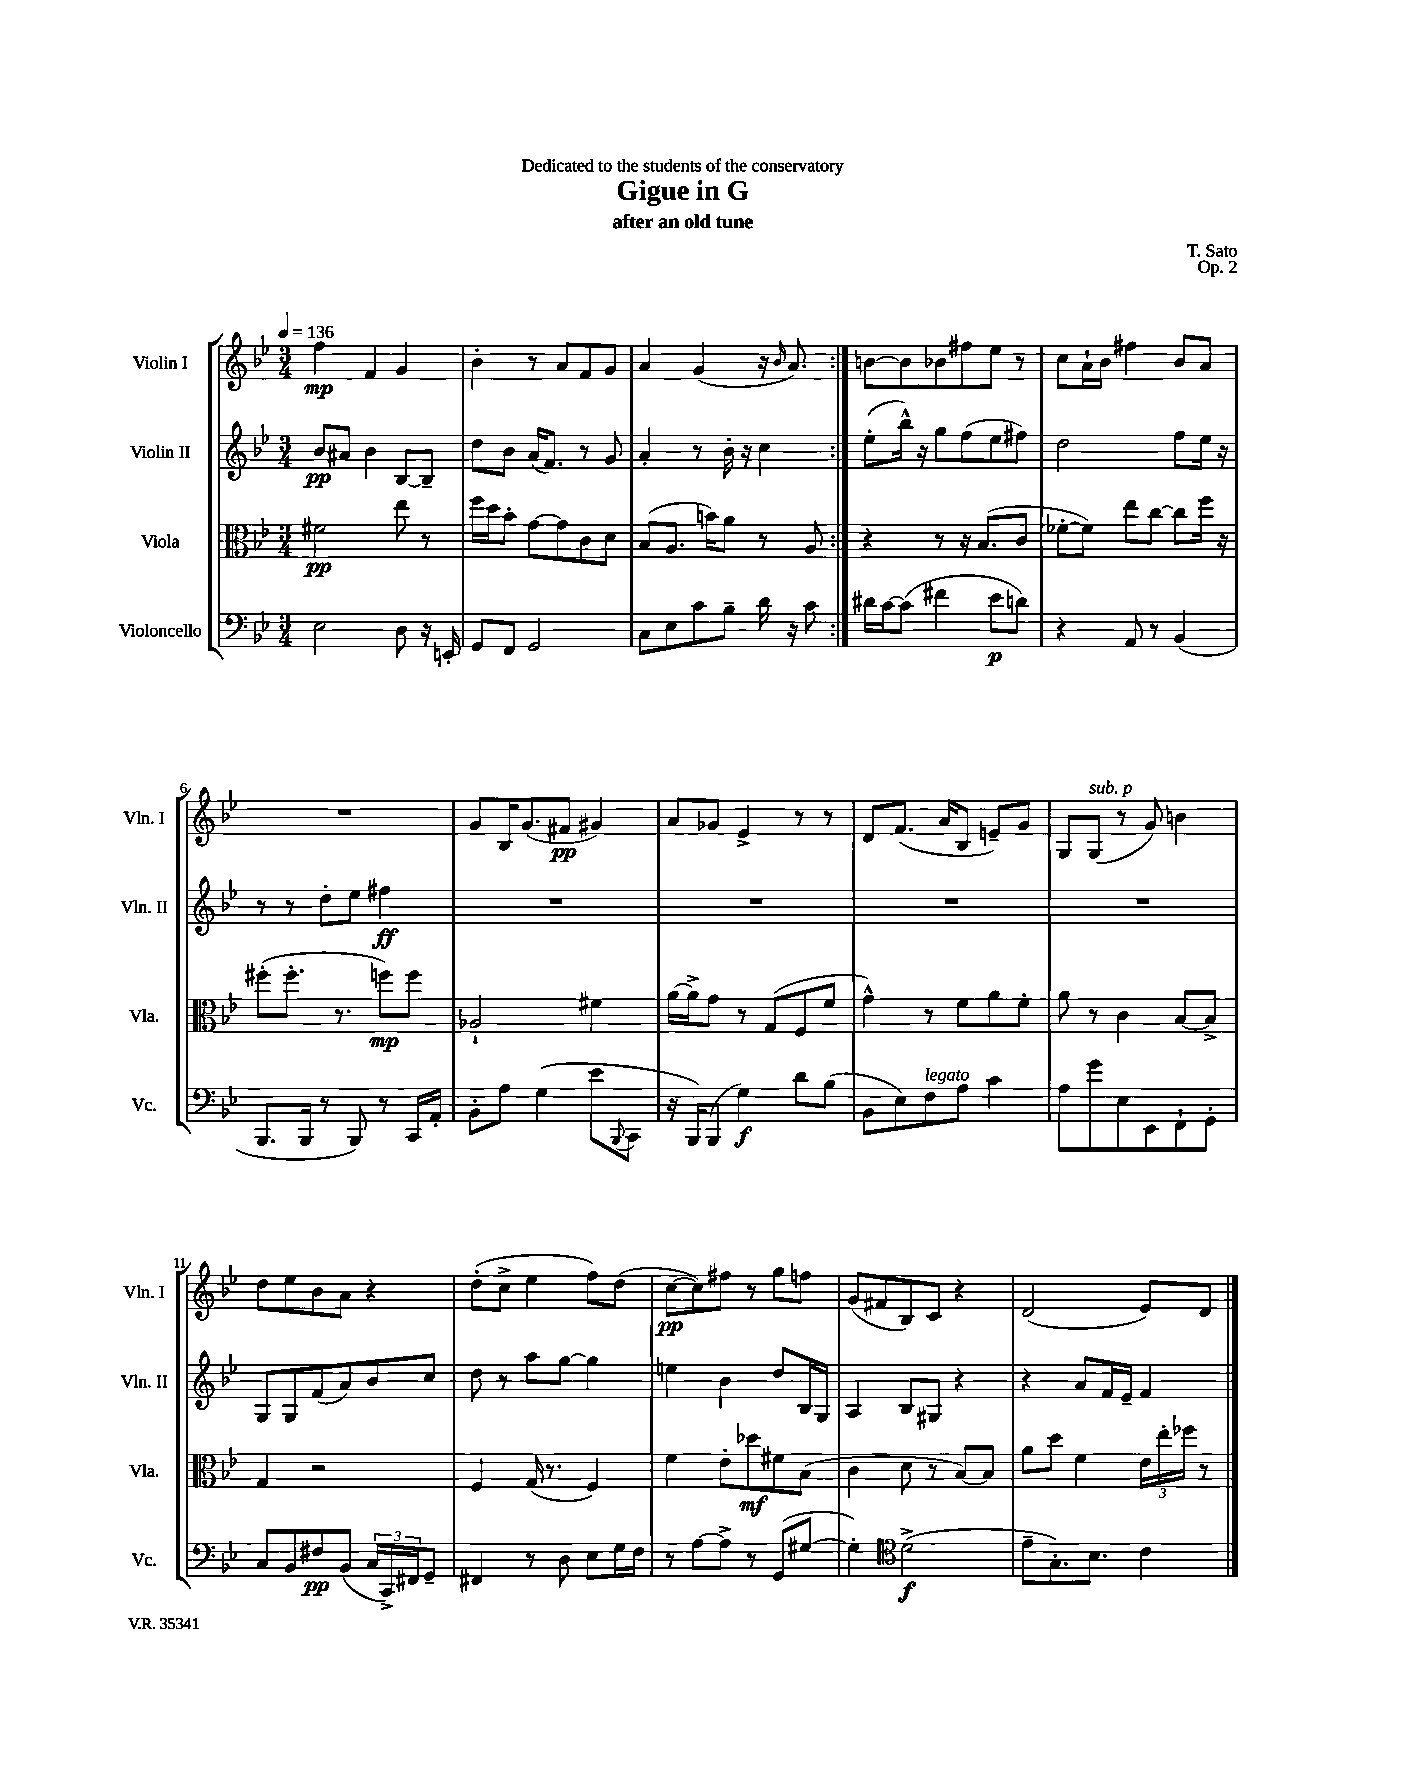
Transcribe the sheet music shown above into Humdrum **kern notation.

**kern	**kern	**kern	**kern
*staff4	*staff3	*staff2	*staff1
*clefF4	*clefC3	*clefG2	*clefG2
*k[b-e-]	*k[b-e-]	*k[b-e-]	*k[b-e-]
*M3/4	*M3/4	*M3/4	*M3/4
*MM136	*MM136	*MM136	*MM136
2E-	2f#	8b-	4ff
.	.	8a#	.
.	.	4b-	4f
8D	8ee-	[8B-	4g
16r	8r	8B-~]	.
16EE'	.	.	.
=	=	=	=
8GG	16ff	8dd	4b-'
.	16dd	.	.
8FF	8b-'	8b-	.
2GG	[8g	(16a	8r
.	.	8.f)	.
.	8g]	.	8a
.	8c	8r	8f
.	8d	8g	8g
=	=	=	=
8C	(8B-	4a'	4a
8E-	8.A	.	.
8c	.	8r	(4g
.	16b)	.	.
8B-~	8a	16b-'	.
.	.	16r	.
16d	8r	4cc	16r
.	.	.	16qqb-
16r	.	.	8.a)
8c	8A	.	.
=:|!	=:|!	=:|!	=:|!
16d#	4r	(8ee-'	[8b
[16c	.	.	.
(8c]	.	16bb-^^)	8b]
.	.	16r	.
4f#	8r	8gg	8b-
.	16r	(8ff	8ff#
.	(8.B-	.	.
8e-	.	8ee-	8ee-
8d)	8c	8ff#)	8r
=	=	=	=
4r	[8f-'	2dd	8cc
.	8f-])	.	16a`
.	.	.	16b-
8AA	8ee-	.	4ff#
8r	[8cc	.	.
(4BB-	8cc]	8ff	8b-
.	16ff	16ee-	8a
.	16r	16r	.
=	=	=	=
8.BBB-	(8ff#'	8r	2.r
.	8.ff#'	8r	.
16BBB-	.	.	.
8r	.	8dd'	.
.	8.r	.	.
8BBB-)	.	8ee-	.
8r	8ff)	4ff#	.
16CC	8ff	.	.
16AA'	.	.	.
=	=	=	=
8BB-'	2A-`	2.r	8g
8A	.	.	16B-
.	.	.	(8.g
(4G	.	.	.
.	.	.	8f#
8e-	4f#	.	4g#)
8qqBBB-	.	.	.
8CC	.	.	.
=	=	=	=
16r	[16a	2.r	8a
16BBB-)	16a^]	.	.
(8BBB-	8g	.	8g-
4G)	8r	.	4e-^
.	(8G	.	.
8d	8F	.	8r
(8B-	8f	.	8r
=	=	=	=
8BB-	4g^^)	2.r	8d
8E-)	.	.	(8.f
8F	8r	.	.
.	.	.	16a
8A	8f	.	8B-
4c	8a	.	8e~)
.	8f'	.	8g
=	=	=	=
8A	8a	2.r	8G
8g	8r	.	(8G
8E-	4c	.	8r
8EE-	.	.	8g)
8FF`	[8B-	.	4b
8GG'	8B-^]	.	.
=	=	=	=
8C	4G	8G	8dd
8BB-	.	8G	8ee-
8F#	2r	(8f	8b-
(8BB-	.	8a)	8a
24C	.	8b-	4r
24CC^)	.	.	.
24FF#	.	.	.
8GG~	.	8cc	.
=	=	=	=
4FF#	4F	8dd	(8dd'
.	.	8r	8cc^
8r	(16G	8aa	4ee-
.	8.r	.	.
8D	.	[8gg	.
8E-	4F)	4gg]	8ff)
16G	.	.	(8dd
16F	.	.	.
=	=	=	=
8r	4f	4ee	[8cc
[8A	.	.	8cc])
8A^]	8e-'	4b-	8ff#
8r	8dd-	.	8r
(8GG	8f#	8dd	8gg
[8G#	(8B-	16B-	8ff
.	.	16G	.
=	=	=	=
4G#'])	4c	4A	(8g
.	.	.	8f#
*clefC4	*	*	*
(2d^	8d	8B-	8B-)
.	8r	8G#	8c
.	[8B-)	4r	4r
.	8B-]	.	.
=	=	=	=
8e-~	8a	4r	(2d
8.G')	8dd	.	.
.	4f	8a	.
8.B-	.	.	.
.	.	16f	.
.	.	16e-~	.
4c	24e-	4f	8e-)
.	24ee-'	.	.
.	24ff-	.	.
.	8r	.	8d
==	==	==	==
*-	*-	*-	*-
